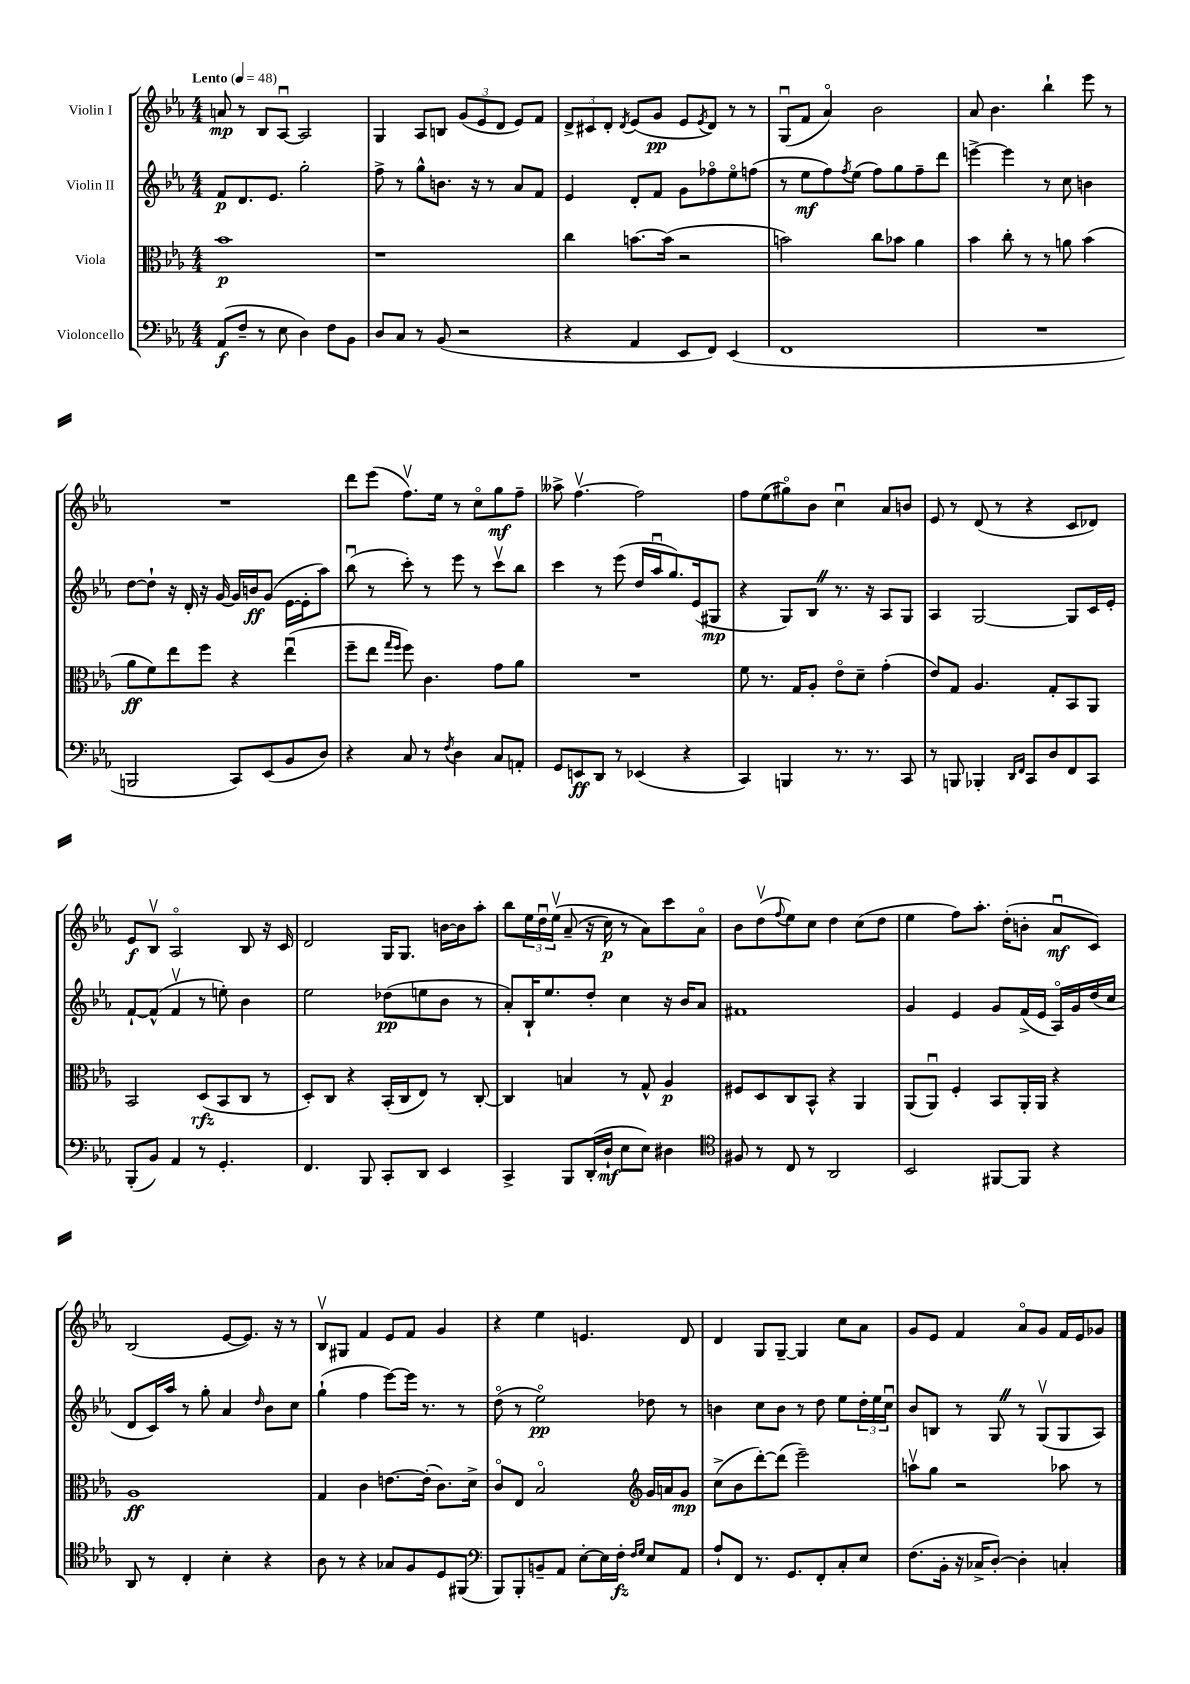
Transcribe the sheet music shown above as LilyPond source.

<<
\new StaffGroup <<
\new Staff = "s0" \with { instrumentName = "Violin I" } {
    \clef treble \key ees \major \numericTimeSignature \time 4/4 \tempo "Lento" 4 = 48
    a'8\mp r8 bes8 aes8~\downbow aes2 |
    g4 aes8 b8 \tuplet 3/2 { g'8( ees'8 d'8 } ees'8) f'8 |
    \tuplet 3/2 { d'8-> cis'8 d'8-. } \acciaccatura { d'8 } ees'8( g'8\pp ees'8 \acciaccatura { ees'8 } d'8) r8 r8 |
    g8\downbow( f'8 aes'4\flageolet) bes'2 |
    aes'8 bes'4. bes''4-! ees'''8 r8 |
    R1 |
    d'''8 ees'''8( f''8.\upbow) ees''16 r8 c''8\flageolet g''8\mf f''8-- |
    aeses''8-> f''4.~\upbow f''2 |
    f''8 ees''8( gis''8\flageolet) bes'8 c''4\downbow aes'8 b'8 |
    ees'8 r8 d'8( r8 r4 c'8 des'8) |
    ees'8\f bes8\upbow aes2\flageolet bes8 r16 c'16 |
    d'2 g16 g8. b'16~ b'16 aes''8-. |
    bes''8 \tuplet 3/2 { ees''16 d''16\downbow ees''16\upbow\( } aes'8--( r16 c''16\p) r8 aes'8\) c'''8 aes'8\flageolet |
    bes'8 d''8\upbow( \appoggiatura { f''8 } ees''8) c''8 d''4 c''8( d''8 |
    ees''4 f''8) aes''8.-. d''16-.( b'8-. aes'8\downbow\mf c'8) |
    bes2( ees'8~ ees'8.) r16 r8 |
    bes8\upbow gis8 f'4 ees'8 f'8 g'4 |
    r4 ees''4 e'4. d'8 |
    d'4 g8 g8~-- g4 c''8 aes'8 |
    g'8 ees'8 f'4 aes'8\flageolet g'8 f'16 ees'16 ges'8 \bar "|." |
}
\new Staff = "s1" \with { instrumentName = "Violin II" } {
    \clef treble \key ees \major \numericTimeSignature \time 4/4
    f'8\p d'8. ees'8. g''2-. |
    f''8-> r8 g''8-^ b'8. r16 r8 aes'8 f'8 |
    ees'4 d'8-. f'8 g'8 fes''8\flageolet ees''8\flageolet f''8( |
    r8 ees''8\mf f''8) \acciaccatura { f''8 } ees''8( f''8) g''8 f''8-- d'''8 |
    e'''4~-> e'''4 r8 c''8 b'4 |
    d''8~ d''8-! r16 d'16-. r16 g'16~ g'16 b'16\ff g'8( ees'16~ ees'16-. aes''8) |
    bes''8\downbow( r8 c'''8-.) r8 ees'''8 r8 c'''8\upbow bes''8 |
    c'''4 r8 ees'''8( d''16 aes''16\downbow g''8.) ees'16( gis8\mp |
    r4 g8) bes8 \once \override BreathingSign.text = \markup { \musicglyph "scripts.caesura.straight" } \breathe r8. r16 aes8 g8 |
    aes4 g2~ g8 c'16 ees'16-. |
    f'8~-! f'8-^( f'4\upbow r8 e''8-.) bes'4 |
    ees''2 des''8\pp( e''8 bes'8 r8 |
    aes'8-.) bes16-! ees''8. d''8-. c''4 r16 bes'16 aes'8 |
    fis'1 |
    g'4 ees'4 g'8 f'16->( ees'16 aes16\flageolet) g'16 d''16( c''16 |
    d'8 c'16) aes''16 r8 g''8-. aes'4 \grace { d''16 } bes'8 c''8 |
    g''4-!( f''4 ees'''8~) ees'''16 r8. r8 |
    d''8\flageolet( r8 ees''2\flageolet\pp) des''8 r8 |
    b'4 c''8 b'8 r8 d''8 ees''8 \tuplet 3/2 { d''16-. ees''16 c''16\downbow } |
    bes'8 b8 r8 g8 \once \override BreathingSign.text = \markup { \musicglyph "scripts.caesura.straight" } \breathe r8 g8\upbow( g8 aes8) \bar "|." |
}
\new Staff = "s2" \with { instrumentName = "Viola" } {
    \clef alto \key ees \major \numericTimeSignature \time 4/4
    bes'1\p |
    r1 |
    c''4 b'8.~ b'16( r2 |
    b'2) c''8 bes'8 aes'4 |
    bes'4 c''8-. r8 r8 a'8 bes'4( |
    aes'8\ff f'8) ees''8 f''8 r4 ees''4\downbow( |
    f''8-- ees''8 \grace { g''16 f''16 } f''8) c'4. g'8 aes'8 |
    R1 |
    f'8 r8. g16 aes8-. ees'8\flageolet d'8-- g'4-.( |
    ees'8) g8 aes4. g8-. bes,8 aes,8 |
    bes,2 d8\rfz( bes,8 c8 r8 |
    d8-.) c8 r4 bes,16-.( c16 ees8) r8 c8~-. |
    c4 b4 r8 g8-^ aes4\p |
    fis8 d8 c8 bes,8-^ r4 aes,4 |
    aes,8( aes,8\downbow) f4-. bes,8 aes,16-. aes,16 r4 |
    aes1\ff |
    g4 c'4 e'8.~ e'16-.( c'8.) d'16-> |
    c'8\flageolet ees8 bes2\flageolet \clef treble g'16 a'16 g'8\mp |
    c''8->( bes'8 d'''8~-.) d'''8( ees'''2--) |
    a''8\upbow g''8 r2 aes''8 r8 \bar "|." |
}
\new Staff = "s3" \with { instrumentName = "Violoncello" } {
    \clef bass \key ees \major \numericTimeSignature \time 4/4
    aes,8\f( f8-- r8 ees8 d4) f8 bes,8 |
    d8 c8 r8 bes,8( r2 |
    r4 aes,4 ees,8 f,8) ees,4( |
    f,1 |
    R1 |
    b,,2 c,8) ees,8( bes,8 d8) |
    r4 c8 r8 \acciaccatura { f8 } d4 c8 a,8-. |
    g,8 e,8\ff d,8 r8 ees,4( r4 |
    c,4) b,,4 r8. r8. c,8 |
    r8 b,,8 bes,,4-. \grace { d,16 f,16 } c,8 d8 f,8 c,8 |
    bes,,8-.( bes,8) aes,4 r8 g,4.-. |
    f,4. bes,,8 c,8-. d,8 ees,4 |
    c,4-> bes,,8 d,16-.( d16-!\mf ees8 ees8) dis4 |
    \clef tenor fis8 r8 c8 r8 aes,2 |
    bes,2 fis,8~ fis,8 r4 |
    aes,8 r8 c4-. bes4-. r4 |
    aes8 r8 r4 ges8 f8 d8 fis,8( |
    \clef bass bes,,8) bes,,8-. b,8-- aes,8 ees8~-. ees16 f16-.\fz \grace { f16 g16 } ees8 aes,8 |
    aes8-! f,8 r8. g,8. f,8-. c8-. ees8 |
    f8.( bes,16-. r16 ces16-> d8~-.) d4-. c4-. \bar "|." |
}
>>
>>
\layout { \context { \Score \remove "Bar_number_engraver" } }
